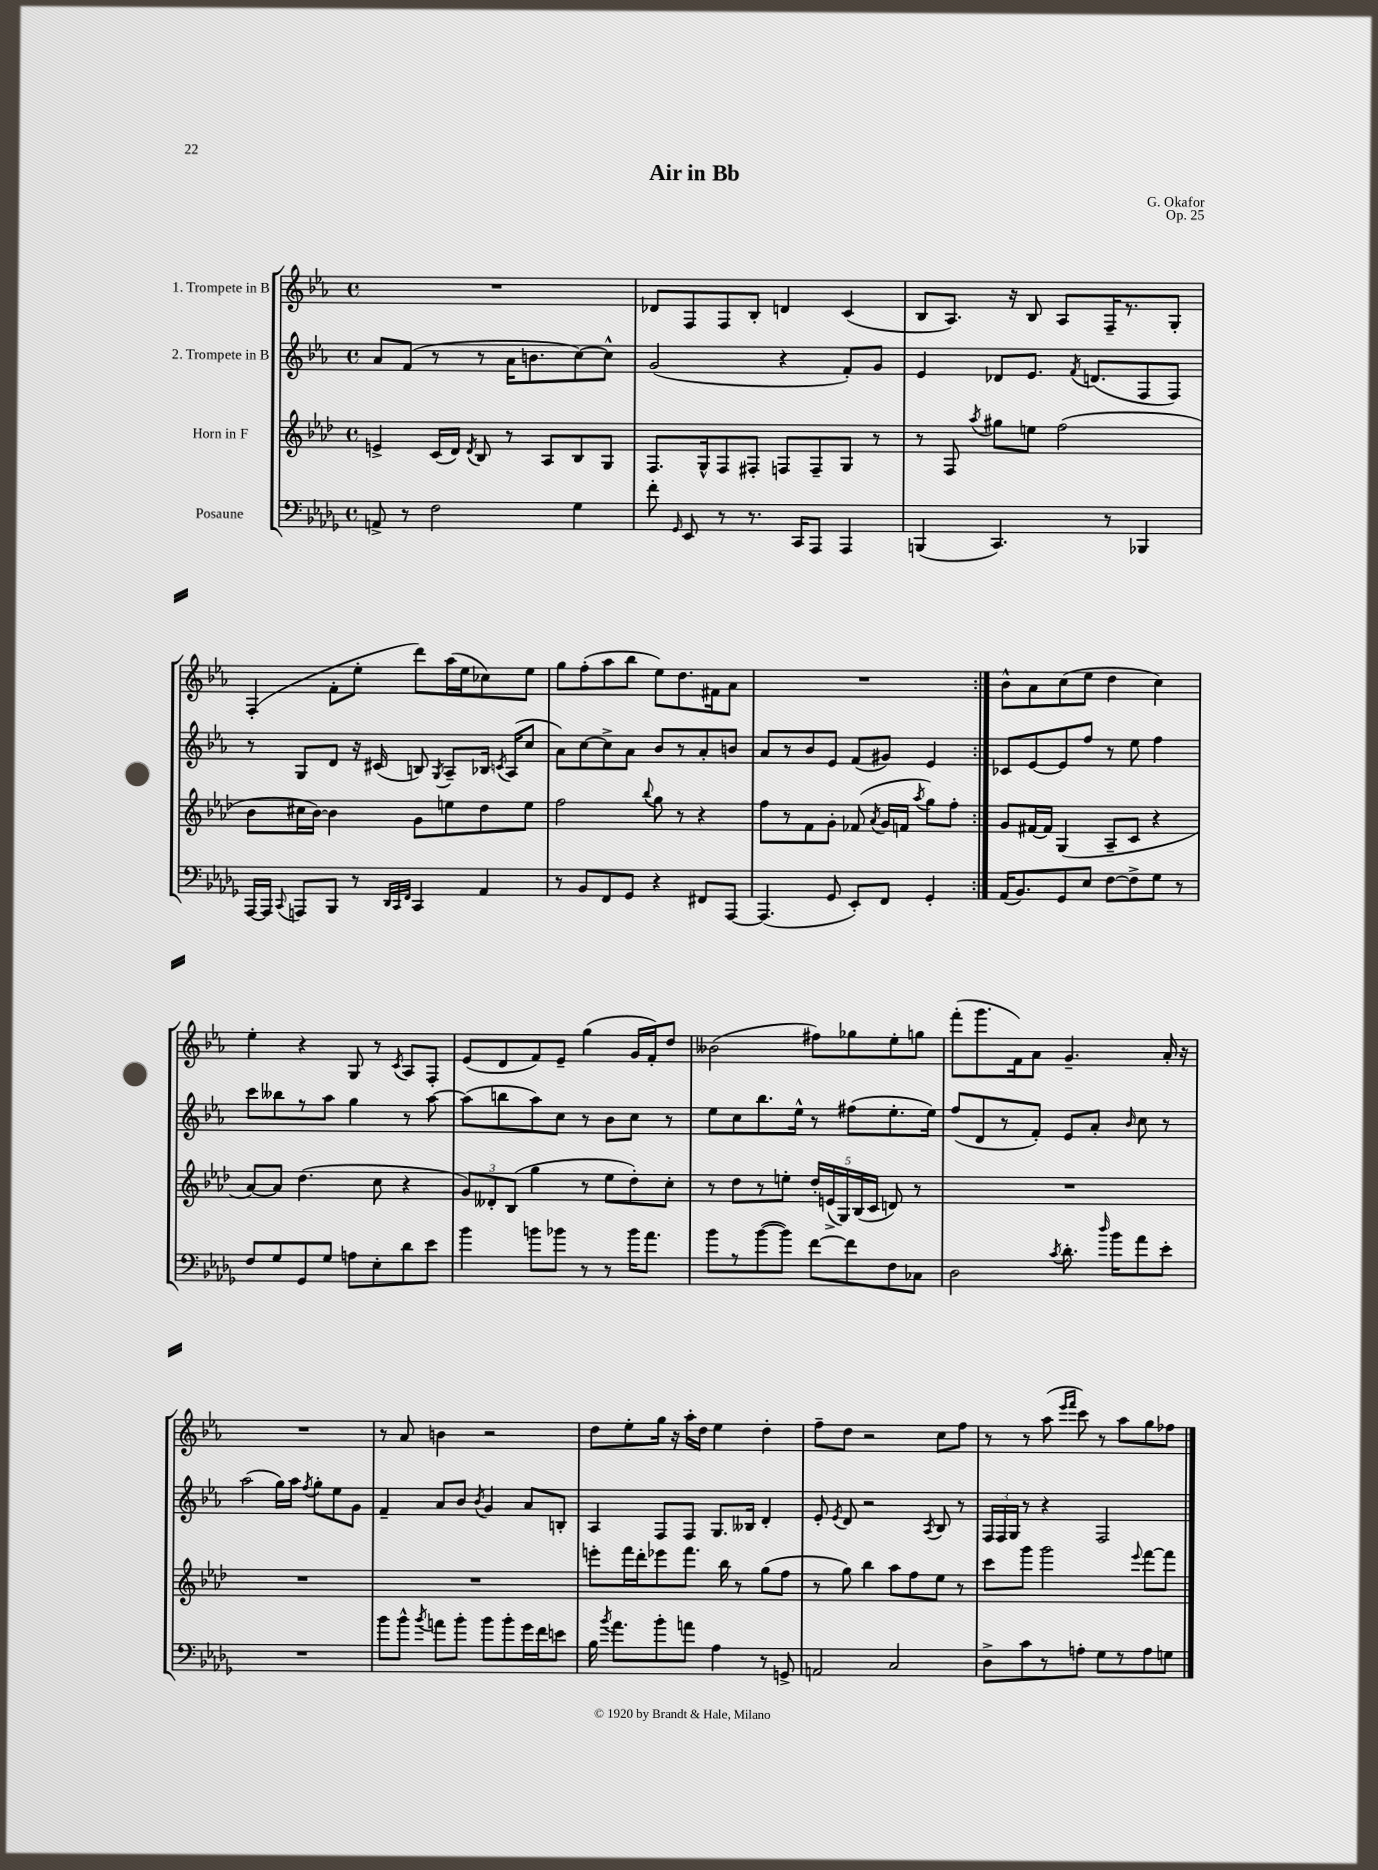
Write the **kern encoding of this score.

**kern	**kern	**kern	**kern
*part4	*part3	*part2	*part1
*staff4	*staff3	*staff2	*staff1
*I"Posaune	*I"Horn in F	*I"2. Trompete in B	*I"1. Trompete in B
*clefF4	*clefG2	*clefG2	*clefG2
*k[b-e-a-d-g-]	*k[b-e-a-d-]	*k[b-e-a-]	*k[b-e-a-]
*M4/4	*M4/4	*M4/4	*M4/4
*met(c)	*met(c)	*met(c)	*met(c)
=1	=1	=1	=1
8AAn^/	4en^/	8a-/L	1r
8r	.	(8f/J	.
2F\	(16c/LL	8r	.
.	16d-/JJ)	.	.
.	8qd-/	.	.
.	8B-/	8r	.
.	8r	16a-\KL	.
.	.	8.bn\	.
.	8A-/L	.	.
4G-\	8B-/	[8cc\)	.
.	8G/J	8cc^^\J]	.
=2	=2	=2	=2
8f'\	8.F/L	(2g/	8d-X/L
16qqGG-/	.	.	.
8EE-/	.	.	8F/
.	16G^^/k	.	.
8r	8F/	.	8F/
8.r	8F#X'/J	.	8B-'/J
.	8Fn/L	4r	4dn/
16CC/KL	.	.	.
8AAA-/J	8F~/	.	.
4AAA-/	8G/J	8f'/L)	(4c/
.	8r	8g/J	.
=3	=3	=3	=3
(4BBBn/	8r	4e-/	8B-/L
.	8F/	.	8.A-/J)
.	8qaa-/	.	.
4.CC/)	8gg#X\L	8d-X/L	.
.	.	.	16r
.	8een\J	8.e-/J	8B-/
.	(2ff\	.	8A-/L
.	.	8qf/	.
.	.	(8.dn/L	.
8r	.	.	16F~/K
.	.	.	8.r
4BBB-X/	.	8F/	.
.	.	8F/J)	8G'/J
!!LO:LB:g=z
=4	=4	=4	=4
[16AAA-/LL	8b-\L	8r	(4F'/
16AAA-/JJ]	.	.	.
8qqCC/	.	.	.
8AAAn/L	16cc#X\L	8G/L	.
.	[16b-\JJ)	.	.
8BBB-/J	4b-\]	8d/J	8f'\L
8r	.	16r	8ee-'\J
.	.	(16c#X/	.
32qqDD-/LLL	.	.	.
32qqCC/	.	.	.
32qqFF/JJJ	.	.	.
4CC/	8g\L	8Bn/)	8ddd\L)
.	.	8qG/	.
.	8een\	8A-~/L	(16aa-\L
.	.	.	16ee-\J
4AA-/	8dd-\	16B-X/Jk	8cc-X\)
.	.	8qcn/	.
.	.	(16A-/KL	.
.	8ee\J	8cc/J	8ee-\J
=5	=5	=5	=5
8r	2ff\	8a-\L)	8gg\L
8BB-/L	.	[8cc\	(8ff'\
8FF/	.	8cc^\]	8aa-\
8GG-/J	.	8a-\J	8bb-\J
.	8qqbb-/	.	.
4r	8gg\	8b-/L	8ee-\L)
.	8r	8r	8.dd\
8FF#X/L	4r	8a-'/	.
.	.	.	16f#X\k
[8AAA-/J	.	8bn/J	8a-\J
=6	=6	=6	=6
(4.AAA-/]	8ff\L	8a-/L	1r
.	8r	8r	.
.	8f\	8b-/	.
8GG-/	8g'\J	8e-/J	.
8EE-'/L)	(8f-X/	(8f/L	.
.	8qa-/	.	.
8FF/J	16g/LL	8g#X/J)	.
.	16fn/JJ	.	.
.	8qaa-/	.	.
4GG-'/	8gg\L)	4e-/	.
.	8ff'\J	.	.
=7:|!	=7:|!	=7:|!	=7:|!
(16AA-/KL	8g/L	8c-X/L	8b-^^\L
8.BB-/)	.	.	.
.	[16f#X/L	[8e-/	8a-\
.	16f#/JJ]	.	.
8GG-/	(4G/	8e-/]	(8cc\
8E-/J	.	8ff/J	8ee-\J
[8F\L	8A-~/L	8r	4dd\
8F^\]	8c/J	8ee-\	.
8G-\J	4r	4ff\	4cc\)
8r	.	.	.
!!LO:LB:g=z
=8	=8	=8	=8
8F/L	[8a-/L)	8ccc\L	4ee-'\
8G-/	8a-/J]	8bb--X\	.
8GG-/	(4.dd-\	8r	4r
8G-/J	.	8aa-\J	.
8An\L	.	4gg\	8G/
8E-'\	8cc\	.	8r
.	.	.	8qc/
8d-\	4r	8r	8A-/L
8e-\J	.	[8aa-\	8F'/J
=9	=9	=9	=9
4b-\	12g/L)	(8aa-\L]	(8e-/L
.	12d--X'/	.	.
.	.	8bbn\	8d/
.	(12B-/J	.	.
8bn\L	4gg\	8aa-\)	8f/)
8b-X\J	.	8cc\J	8e-~/J
8r	8r	8r	(4gg\
8r	8ee-\L	8b-\L	.
16b-\KL	8dd-'\)	8cc\J	16g/LL
8.a-\J	.	.	16f'/J)
.	8cc'\J	8r	8dd/J
=10	=10	=10	=10
8b-\L	8r	8ee-\L	(2b--X\
8r	8dd-\L	8cc\	.
([8b-\	8r	8.bb-\	.
8b-\J])	8een'\J	.	.
.	.	16ee-^^\Jk	.
[8f\L	20dd-'/LL	8r	8ff#X\L)
.	(20en^/	.	.
.	20G/)	.	.
8f\]	.	(8ff#X\L	8gg-X\
.	(20B-/	.	.
.	20c/JJ	.	.
8F\	8dn/)	8.ee-'\	8ee-'\
8C-X\J	8r	.	8ggn\J
.	.	16ee-\Jk)	.
=11	=11	=11	=11
2D-\	1r	(8ff/L	(8fff'\L
.	.	8d/	8.ggg\
.	.	8r	.
.	.	.	16f\k)
.	.	8f'/J)	8a-\J
8qc/	.	.	.
8.d-'\	.	8e-/L	4.g~/
.	.	8a-'/J	.
16qqdd-/	.	.	.
16b-\KL	.	.	.
.	.	16qqb-/	.
8a-\	.	8cc\	.
8e-'\J	.	8r	16a-'/
.	.	.	16r
!!LO:LB:g=z
=12	=12	=12	=12
1r	1r	(2aa-\	1r
.	.	16gg\LL)	.
.	.	16aa-\JJ	.
.	.	8qff/	.
.	.	8gg'\L	.
.	.	8ee-\	.
.	.	8g\J	.
=13	=13	=13	=13
8b-\L	1r	4f~/	8r
8b-^^\J	.	.	8a-/
8qb-/	.	.	.
8an\L	.	8a-/L	4bn\
8b-'\J	.	8b-/J	.
.	.	8qb-/	.
8b-\L	.	4g/	2r
8b-'\	.	.	.
16g-\L	.	8a-/L	.
16f\J	.	.	.
8en\J	.	8Bn'/J	.
=14	=14	=14	=14
16B-\	8eeen'\L	4A-/	8dd\L
8qb-/	.	.	.
8.a-\L	.	.	.
.	16fff\L	.	8ee-'\
.	16ddd-'\J	.	.
8b-'\	8eee-X\	8F/L	16gg\Jk
.	.	.	16r
8an\J	8.fff\J	8F/J	16aa-'\LL
.	.	.	16dd\JJ
4A-\	.	8.G/L	4ee-\
.	16bb-\	.	.
.	8r	.	.
.	.	16B--X/Jk	.
8r	(8gg\L	4d'/	4dd'\
8GGn^/	8ff\J	.	.
=15	=15	=15	=15
2AAn/	8r	8e-'/	8ff~\L
.	.	8qe-/	.
.	8gg\)	8d/	8dd\J
.	4bb-\	2r	2r
2C/	8aa-\L	.	.
.	8ff\	.	.
.	.	8qA-/	.
.	8ee-\J	8B-/	8cc\L
.	8r	8r	8ff\J
=16	=16	=16	=16
8D-^\L	8ccc\L	24F/LL	8r
.	.	24F/	.
.	.	24G/JJ	.
8c\	8ggg\J	8r	8r
8r	2ggg\	4r	(8aa-\
.	.	.	16qqeee-/LL
.	.	.	16qqfff/JJ
8An'\J	.	.	8ccc\)
8G-\L	.	2F/	8r
8r	.	.	8aa-\L
.	8qqeee-/	.	.
8A\	[8fff\L	.	8gg\
8Gn\J	8fff\J]	.	8ff-X\J
==	==	==	==
*-	*-	*-	*-
